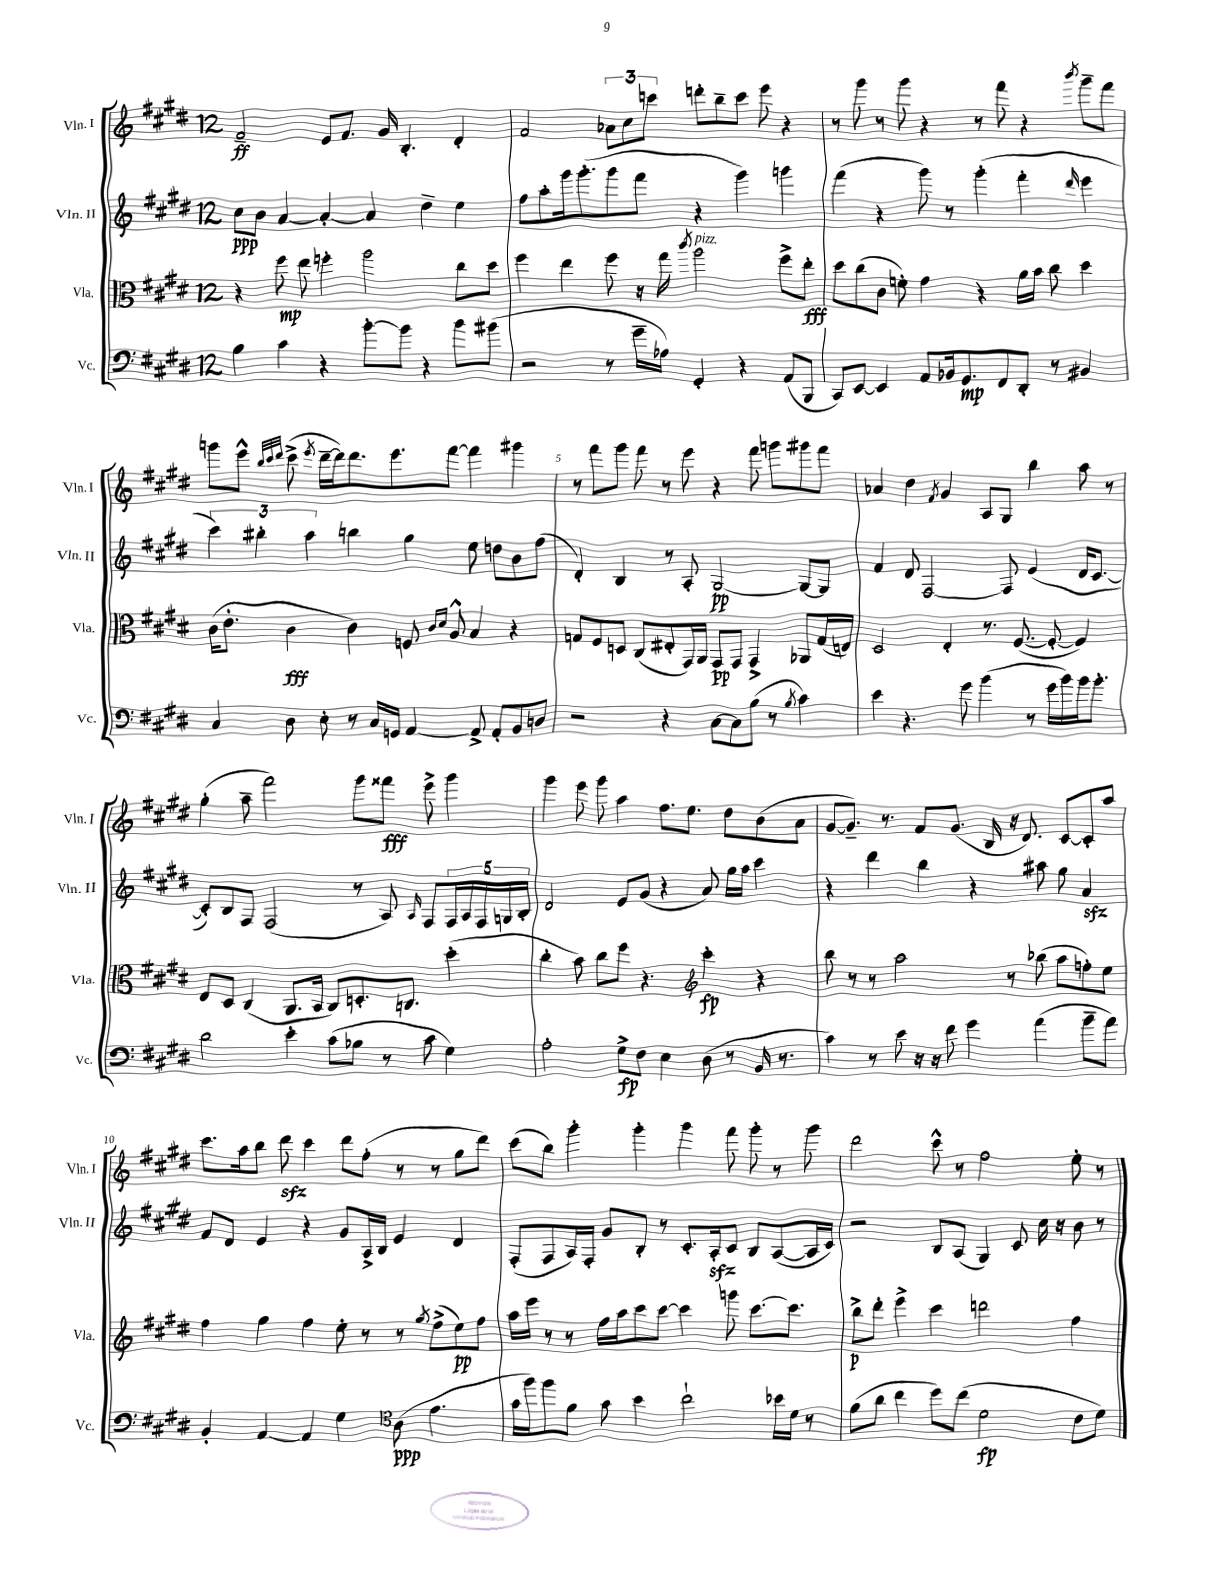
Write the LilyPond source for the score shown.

<<
\new StaffGroup <<
\new Staff = "s0" \with { instrumentName = "Vln. I" shortInstrumentName = "Vln. I" } {
    \clef treble \key e \major \once \override Staff.TimeSignature.style = #'single-digit \time 12/8
    fis'2--\ff e'8 fis'8. gis'16 b4.-. dis'4-. |
    fis'2 \tuplet 3/2 { aes'8 cis''8 c'''8 } d'''8-. b''8-- c'''8 e'''8 r4 |
    r8 gis'''8 r8 gis'''8 r4 r8 fis'''8 r4 \acciaccatura { b'''8 } gis'''8-- fis'''8 |
    g'''8 e'''8-^ \grace { b''32 cis'''32 dis'''32 } cis'''8->( \acciaccatura { e'''8 } dis'''16~-- dis'''16) dis'''8. e'''8. fis'''8~ fis'''4 gis'''4 |
    r8 fis'''8 gis'''8 fis'''8 r8 e'''8 r4 fis'''8 g'''8 gis'''8 fis'''8 |
    aes'4 dis''4 \acciaccatura { fis'8 } gis'4 a8 gis8 b''4 a''8 r8 |
    gis''4-.( a''8-- fis'''2) gis'''8 fisis'''8\fff e'''8-> gis'''4 |
    gis'''4 e'''8 gis'''8 a''4 fis''8. e''8. dis''8 b'8( a'8 |
    gis'8~ gis'8.--) r8. fis'8 gis'8.( b16 r16 dis'8.) cis'8~ cis'8-. a''8 |
    cis'''8. a''16 b''8 dis'''8\sfz cis'''4 dis'''8 fis''8-.( r8 r8 gis''8 dis'''8) |
    cis'''8( b''8) gis'''4-. gis'''4-. gis'''4 fis'''8 gis'''8-. r8 gis'''8 |
    dis'''2 cis'''8-^ r8 fis''2 e''8-. r8 \bar "|." |
}
\new Staff = "s1" \with { instrumentName = "Vln. II" shortInstrumentName = "Vln. II" } {
    \clef treble \key e \major \once \override Staff.TimeSignature.style = #'single-digit \time 12/8
    cis''8\ppp b'8 a'4~ a'4~-. a'4 dis''4-- e''4 |
    fis''8 a''8-. gis'''16 gis'''8.-.( gis'''8 fis'''8 r4 gis'''4) g'''4 |
    fis'''4( r4 gis'''8) r8 gis'''4-.( fis'''4-. \grace { dis'''16 } e'''4 |
    \tuplet 3/2 { cis'''4) bis''4-. a''4 } b''4 gis''4 e''8 d''8 b'8 fis''8( |
    dis'4-.) b4 r8 a8-. gis2~\pp gis8~ gis8 |
    fis'4 dis'8 fis2~ fis8 e'4( dis'16 cis'8.~ |
    cis'8-.) b8 fis8 fis2( r8 a8) \grace { a16 } fis8 \tuplet 5/4 { fis16 a16 fis16 g16 b16-. } |
    dis'2 e'8 gis'8( r4 a'8) gis''16 a''16 cis'''4 |
    r4 dis'''4 b''4 r4 ais''8 gis''8 a'4\sfz |
    fis'8 dis'8 e'4 r4 gis'8 a16-> b16 e'4 dis'4 |
    fis8-.( fis8 a16) fis16-. gis'8 b8-. r8 cis'8.-. a16-.\sfz cis'8 b8 a8~( a16 cis'16) |
    r2 b8 a8( gis4) cis'8 cis''16 r16 b'8 r8 \bar "|." |
}
\new Staff = "s2" \with { instrumentName = "Vla." shortInstrumentName = "Vla." } {
    \clef alto \key e \major \once \override Staff.TimeSignature.style = #'single-digit \time 12/8
    r4 fis''8\mp e''8 f''4-. a''2 cis''8 dis''8 |
    fis''4 e''4 fis''8 r16 gis''16 \acciaccatura { cis'''8 } a''2^\markup { \italic "pizz." } fis''8-> e''8-.\fff |
    dis''8 cis''8( cis'8 f'8-.) gis'4 r4 a'16 b'16 cis''8 dis''4 |
    cis'16( e'8.-. cis'4\fff cis'4) f8 \grace { cis'16 dis'16 } a8-^ b4 r4 |
    g8 fis8 d8 cis8( eis8-. gis,16) a,16 gis,8\pp gis,8 gis,4-> aes,8 g16( e16) |
    dis2 e4-. r8. fis8.~( fis8~-. fis4) |
    e8 dis8 cis4( a,8. b,16 cis8) d8.-. c8. dis''4-.( |
    cis''4-. b'8) cis''8 fis''8 r4. \clef treble cis'''4-.\fp r4 |
    b''8 r8 r8 a''2 r8 bes''8( a''8 f''8-.) e''8 |
    fis''4 gis''4 fis''4 e''8-. r8 r8 \acciaccatura { gis''8 } fis''8->( e''8\pp) fis''8 |
    a''16 e'''16 r8 r8 fis''16 a''16 cis'''8 cis'''8~ cis'''4 g'''8 cis'''8.~ cis'''8. |
    b''8->\p dis'''8-. e'''4-> cis'''4 d'''2 fis''4 \bar "|." |
}
\new Staff = "s3" \with { instrumentName = "Vc." shortInstrumentName = "Vc." } {
    \clef bass \key e \major \once \override Staff.TimeSignature.style = #'single-digit \time 12/8
    b4 cis'4 r4 b'8~-. b'8 r4 b'8 bis'8( |
    r2 r8 gis'16-- aes16) gis,4-. r4 a,8( b,,8 |
    cis,8) e,8~ e,4 a,8 bes,16 gis,8.\mp fis,8 dis,8-. r8 bis,4 |
    cis4 dis8 e8-. r8 cis16 g,16 a,4~ a,8-> a,8-. b,8 d8 |
    r2 r4 cis8~ cis8 b8( r8 \acciaccatura { b8 } cis'4) |
    e'4 r4. gis'8 b'4( r8 gis'16 b'16) b'16 b'8.-. |
    dis'2 e'4-. cis'8( bes8 r8 cis'8 gis4) |
    a2-. gis8->\fp fis8 e4 dis8( r8 b,16 r8. |
    cis'4) r8 e'8 r16 r16 fis'8 gis'4 a'4( b'8-- a'8) |
    b,4-. a,4~ a,4 gis4 \clef tenor a8\ppp( e'4. |
    gis'16 fis''16) fis''8 fis'8 gis'8 b'4 cis''2-! bes'16 dis'16 r8 |
    fis'8( a'8 cis''4 dis''8) cis''8( dis'2\fp cis'8 dis'8) \bar "|." |
}
>>
>>
\layout { \context { \Score \override BarNumber.break-visibility = ##(#f #t #t) barNumberVisibility = #(every-nth-bar-number-visible 5) } }
